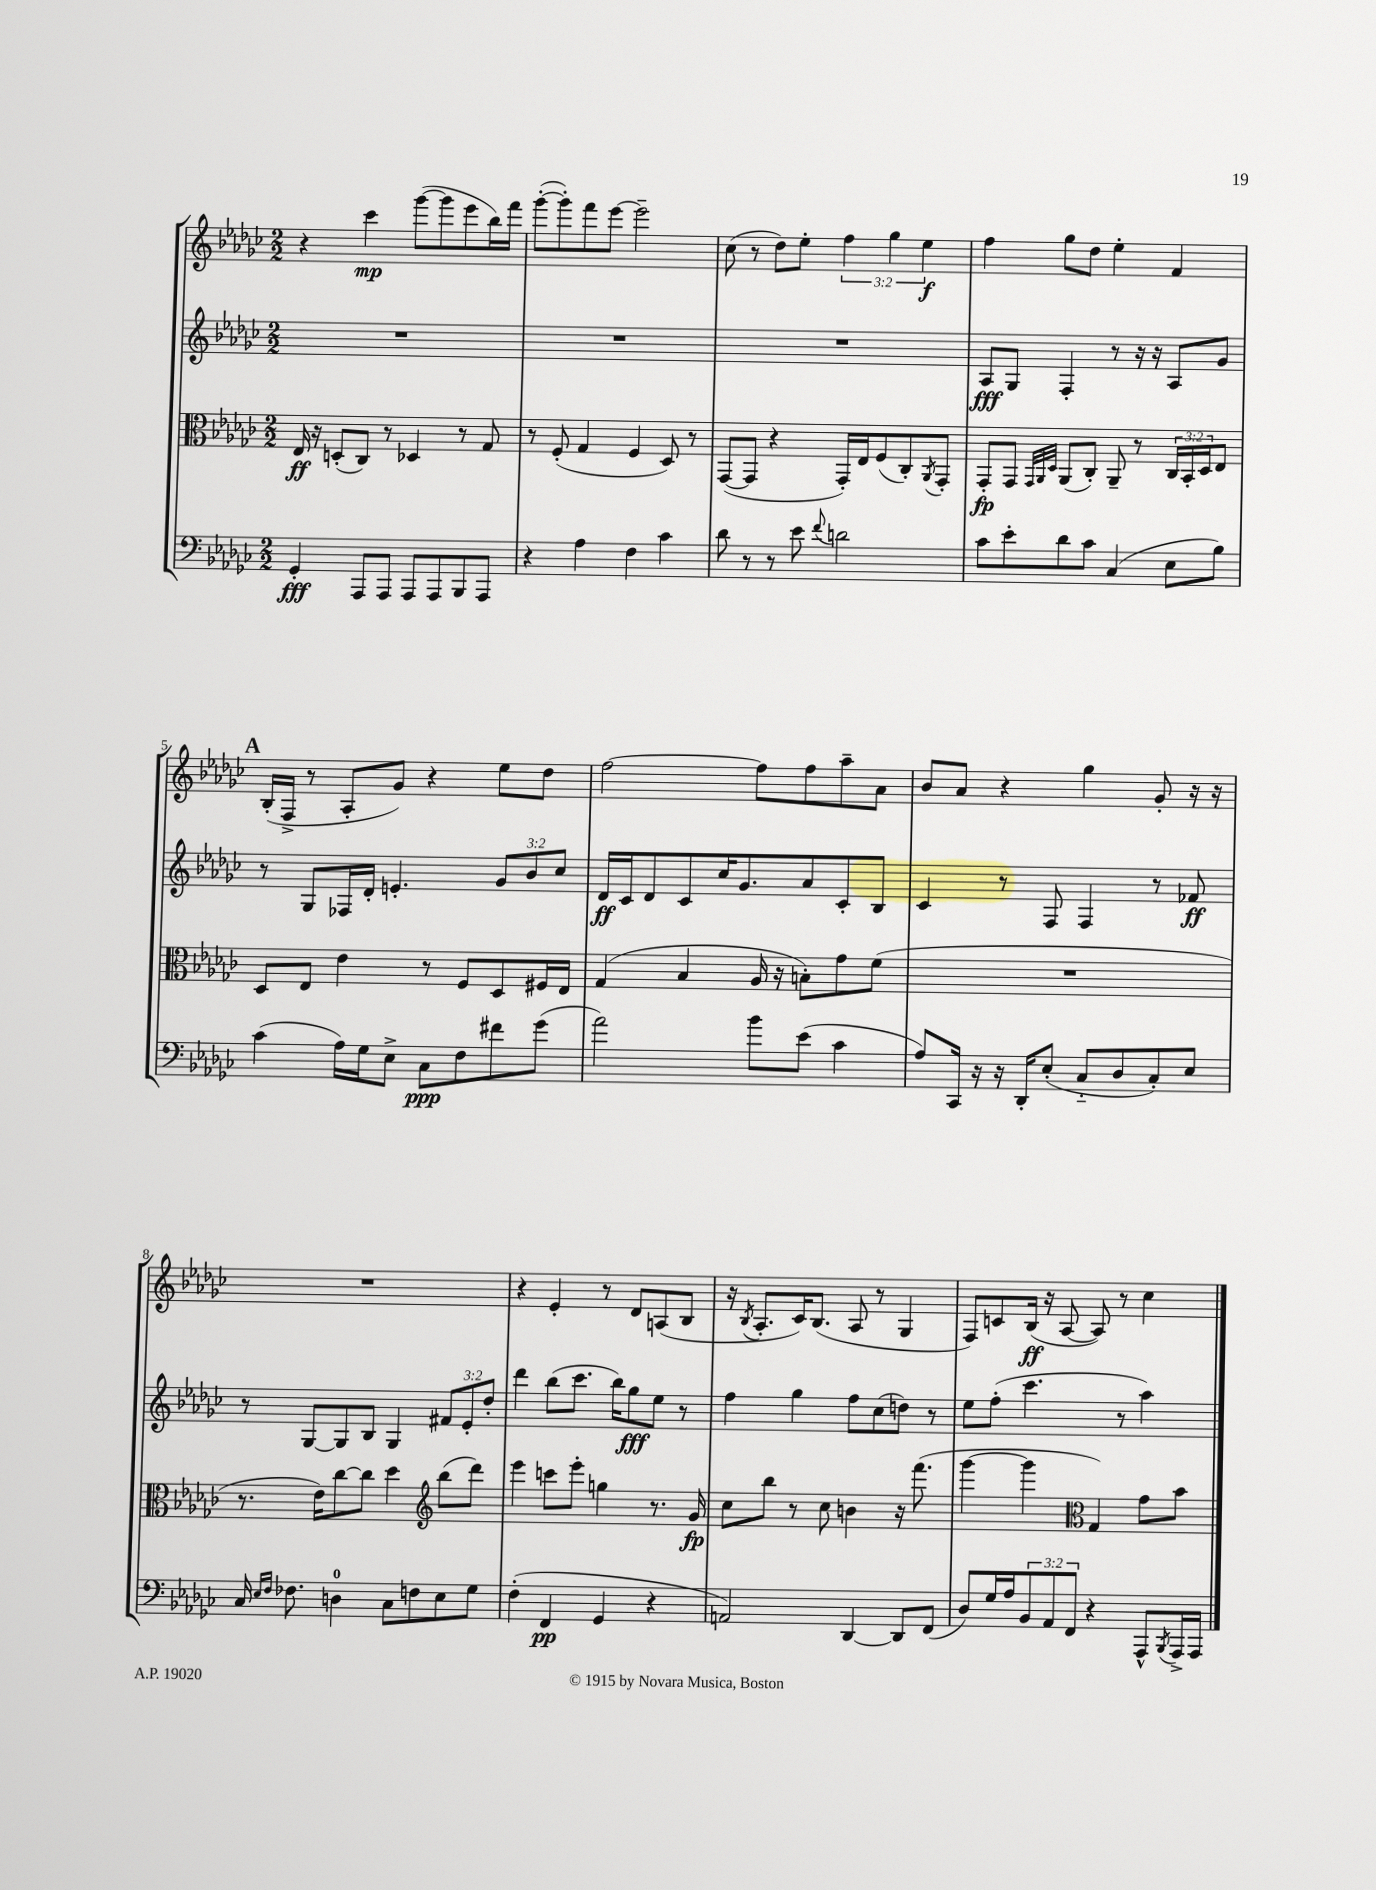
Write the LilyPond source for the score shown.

<<
\new StaffGroup <<
\new Staff = "s0" {
    \clef treble \key ges \major \numericTimeSignature \time 2/2 \override Staff.TupletNumber.text = #tuplet-number::calc-fraction-text
    r4 ces'''4\mp ges'''8~( ges'''8 ees'''8 bes''16) f'''16 |
    ges'''8~-.( ges'''8-.) f'''8 ees'''8~ ees'''2-- |
    ces''8( r8 des''8) ees''8-. \tuplet 3/2 { f''4 ges''4 ees''4\f } |
    f''4 ges''8 des''8 ees''4-. f'4 |
    \mark \markup { \bold "A" } bes16-.( f16-> r8 aes8-. ges'8) r4 ees''8 des''8 |
    f''2~ f''8 f''8 aes''8-- aes'8 |
    bes'8 aes'8 r4 ges''4 ges'8-. r16 r16 |
    R1 |
    r4 ees'4-. r8 des'8 a8( bes8 |
    r16 \acciaccatura { bes8 } aes8.-. ces'16) bes8.( aes8 r8 ges4 |
    f8) c'8 bes16\ff( r16 aes8~ aes8) r8 ces''4 \bar "|." |
}
\new Staff = "s1" {
    \clef treble \key ges \major \numericTimeSignature \time 2/2 \override Staff.TupletNumber.text = #tuplet-number::calc-fraction-text
    R1 |
    R1 |
    R1 |
    aes8\fff ges8 f4-. r8 r16 r16 aes8 ges'8 |
    \mark \markup { \bold "A" } r8 ges8 fes16 des'16-. e'4.-. \tuplet 3/2 { ges'8 bes'8 ces''8 } |
    des'16\ff ces'16 des'8 ces'8 ces''16 ges'8. aes'8 ces'8-. bes8 |
    ces'4 r8 f8 f4 r8 fes'8\ff |
    r8 ges8~ ges8 bes8 ges4 \tuplet 3/2 { fis'8 ees'8-. des''8-. } |
    des'''4 bes''8( ces'''8. bes''16) ges''8\fff ees''8 r8 |
    f''4 ges''4 f''8 ces''8( d''8) r8 |
    ees''8 f''8-.( ces'''4. r8 aes''4) \bar "|." |
}
\new Staff = "s2" {
    \clef alto \key ges \major \numericTimeSignature \time 2/2 \override Staff.TupletNumber.text = #tuplet-number::calc-fraction-text
    ees16\ff r16 d8-.( ces8) r8 des4 r8 ges8 |
    r8 f8-.( ges4 f4 des8) r8 |
    ges,8~( ges,8 r4 ges,16-.) ees16 f8( ces8-.) \acciaccatura { aes,8 } ges,8-. |
    ges,8-.\fp ges,8 \grace { ges,32 aes,32 des32 } aes,8( ces8-.) aes,8-- r8 \tuplet 3/2 { ces16 bes,16-. des16 } ees8 |
    \mark \markup { \bold "A" } des8 ees8 ees'4 r8 f8 des8 fis16 ees16 |
    ges4( bes4 aes16 r16 b8-.) ges'8 f'8( |
    R1 |
    r8. ees'16) ces''8~ ces''8 des''4 \clef treble bes''8( des'''8) |
    ees'''4 c'''8 ees'''8-. g''4 r8. ges'16\fp |
    ces''8 bes''8 r8 ces''8 b'4 r16 f'''8.( |
    ges'''4~ ges'''4 \clef alto ges4) ges'8 bes'8 \bar "|." |
}
\new Staff = "s3" {
    \clef bass \key ges \major \numericTimeSignature \time 2/2 \override Staff.TupletNumber.text = #tuplet-number::calc-fraction-text
    ges,4-.\fff aes,,8 aes,,8 aes,,8 aes,,8 bes,,8 aes,,8 |
    r4 aes4 f4 ces'4 |
    des'8 r8 r8 ees'8 \appoggiatura { f'8 } d'2 |
    ces'8 ees'8-. des'8 ces'8 ces4( ees8 bes8) |
    \mark \markup { \bold "A" } ces'4( aes16) ges16 ees8-> ces8\ppp f8 fis'8 ges'8( |
    aes'2) bes'8 ees'8( ces'4 |
    aes8) ces,16 r16 r16 des,16-. ees8-.( ces8-_ des8 ces8-.) ees8 |
    ces16 \grace { ees16 f16 } fes8. d4-0 ces8 f8 ees8 ges8 |
    f4-.( f,4\pp ges,4 r4 |
    a,2) des,4~ des,8 f,8( |
    des8) ges16 aes16 \tuplet 3/2 { bes,8 aes,8 f,8 } r4 aes,,8-^ \acciaccatura { bes,,8 } aes,,16-> aes,,16 \bar "|." |
}
>>
>>
